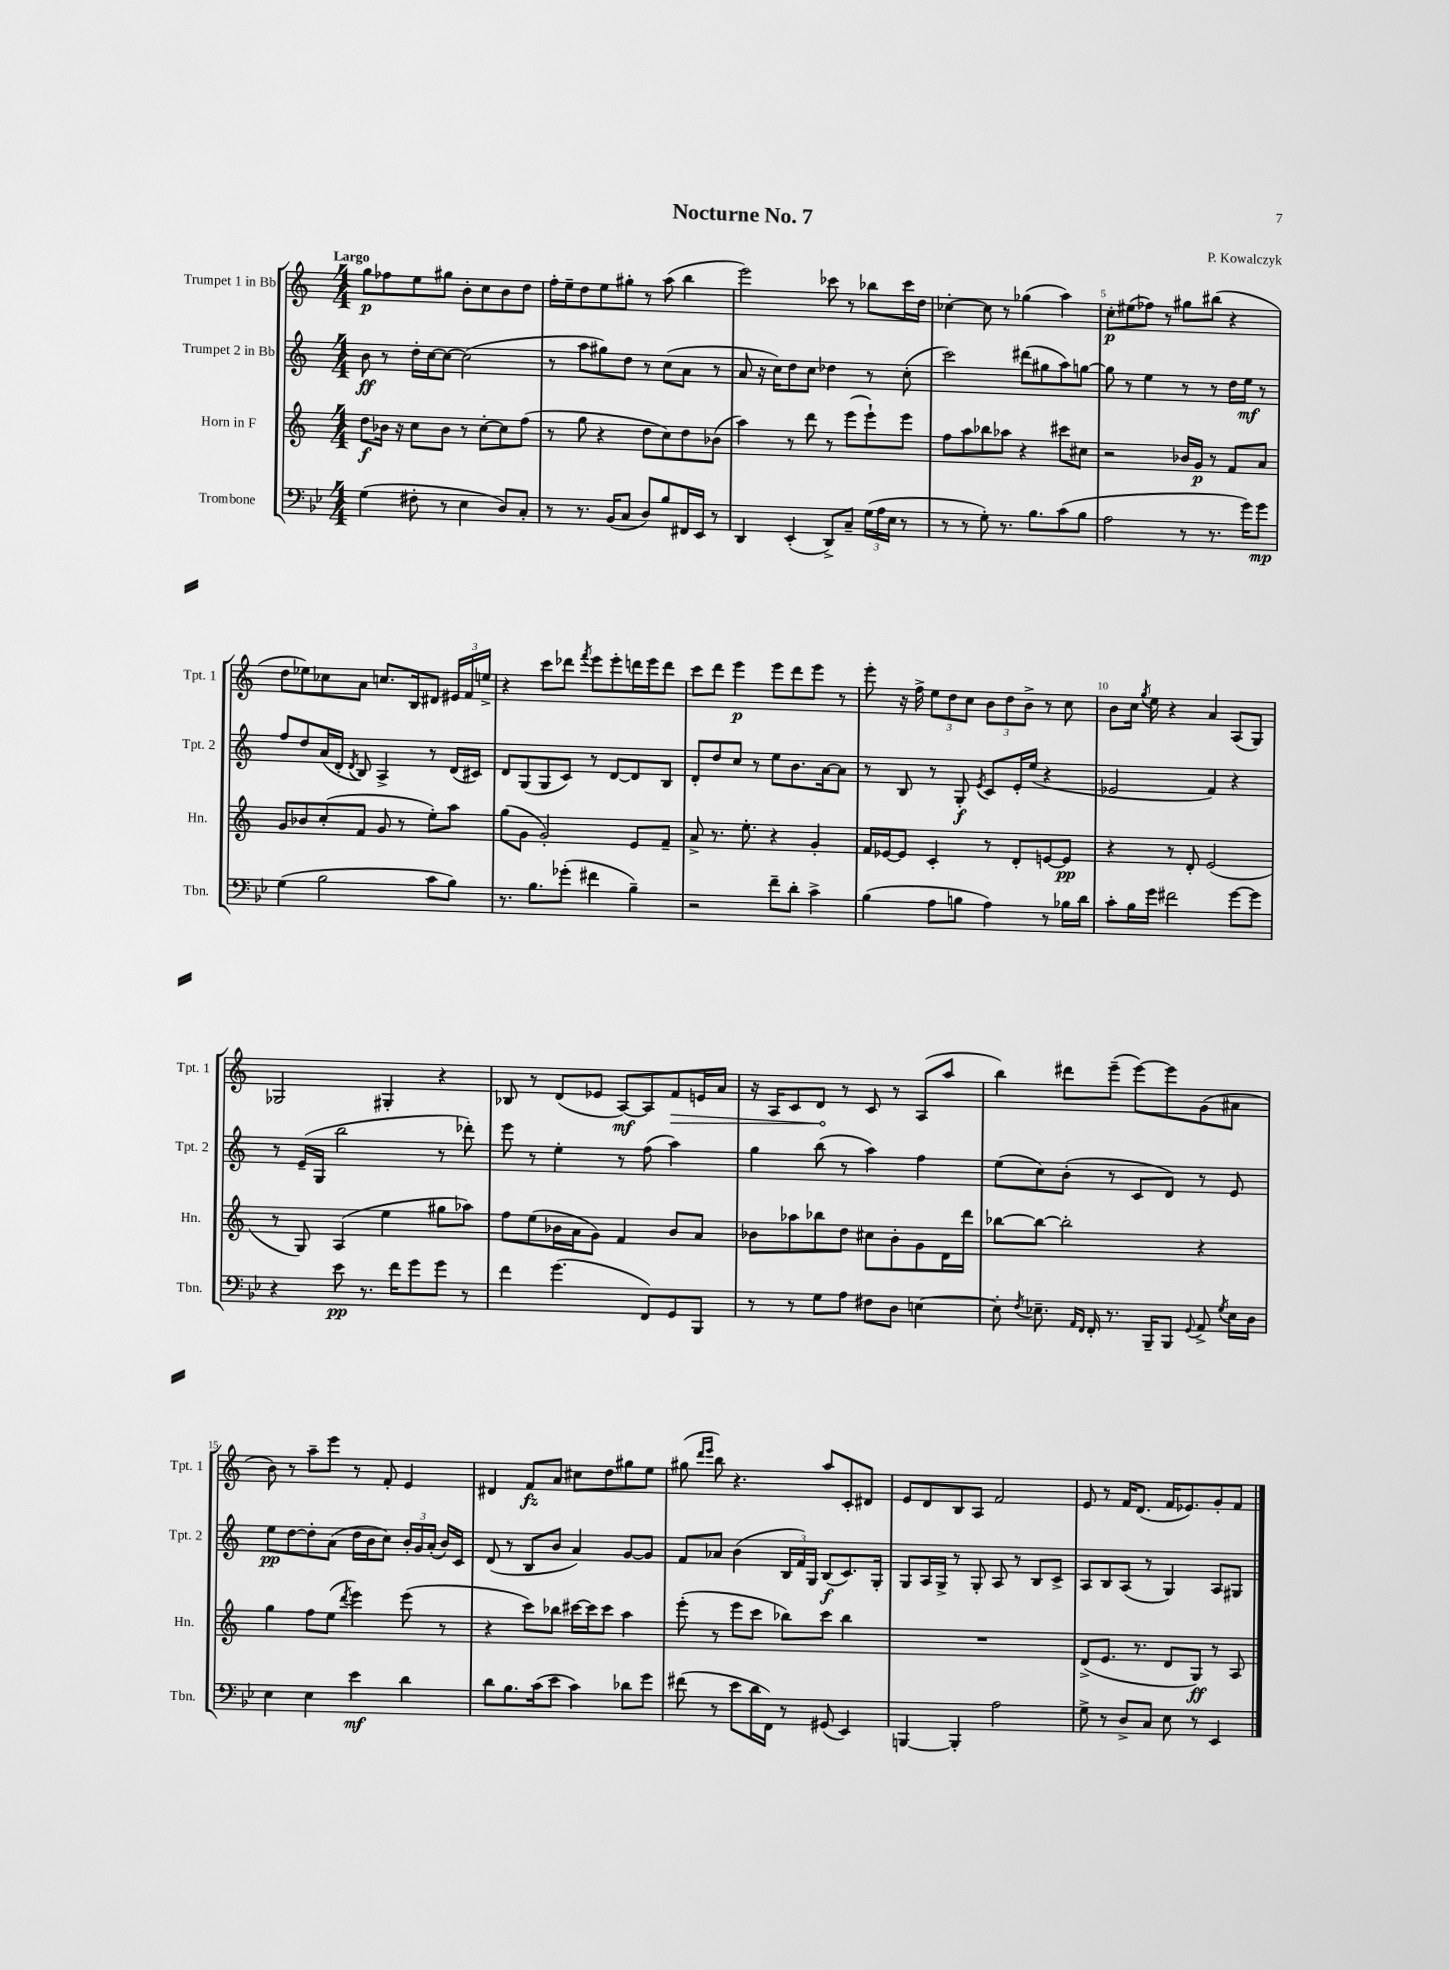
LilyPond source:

\header { title = "Nocturne No. 7" composer = "P. Kowalczyk" }
<<
\new StaffGroup <<
\new Staff = "s0" \with { instrumentName = "Trumpet 1 in Bb" shortInstrumentName = "Tpt. 1" } {
    \clef treble \key c \major \numericTimeSignature \time 4/4 \tempo "Largo"
    \autoBeamOff g''8[\p fes''8 e''8 gis''8] b'8[-. c''8 b'8 d''8] |
    f''16[-. e''16-- d''8 e''8 gis''8]-. r8 a''8( b''4 |
    e'''2) ces'''8 r8 bes''8[ ces'''16 d''16] |
    ces''4~-. ces''8 r8 ges''4( a''4) |
    c''8[-.\p eis''8( fes''8]) r8 gis''8[ bis''8]( r4 |
    d''8[ ees''8) ces''8 a'8] c''8.[ b16 dis'8] \tuplet 3/2 { eis'16[ f'16 e''16]-> } |
    r4 c'''8[ des'''8] \acciaccatura { f'''8 } e'''8[ e'''8-. d'''16 e'''16 d'''8] |
    c'''8[ d'''8] e'''4\p e'''8[ d'''8 e'''8] r8 |
    e'''8-. r16 f''16-> \tuplet 3/2 { e''8[ d''8 c''8] } \tuplet 3/2 { b'8[ d''8 b'8]-> } r8 c''8 |
    b'8[ c''16] \acciaccatura { g''8 } e''16 r4 a'4 a8[( g8]) |
    ges2 gis4-. r4 |
    bes8 r8 d'8[( ees'8] a8[~\mf) a8 \once \override Hairpin.circled-tip = ##t f'8\> e'16 a'16] |
    r16 a16[ c'8 d'8]\! r8 c'8 r8 a8[( a''8] |
    b''4) dis'''8[ e'''8]--( e'''8[~) e'''8 g'8( ais'8] |
    b'8) r8 a''8[-- e'''8] r8 f'8-. e'4 |
    dis'4 f'8[\fz a'8] cis''8[ d''8 gis''8 e''8] |
    gis''8( \grace { d'''16[ e'''16] } b''8) r4. a''8[ c'8-. dis'8] |
    e'8[ d'8 b8 a8] f'2 |
    e'8 r8 f'16[ d'8.]( f'16[ ees'8.) g'8-. f'8] \bar "|." |
}
\new Staff = "s1" \with { instrumentName = "Trumpet 2 in Bb" shortInstrumentName = "Tpt. 2" } {
    \clef treble \key c \major \numericTimeSignature \time 4/4
    \autoBeamOff b'8\ff r8 d''16[-. c''16~ c''8]~ c''2( |
    r8 a''8[ gis''8) d''8] r8 c''8[( a'8] r8 |
    a'8 r16 c''16[) d''8 c''8] des''4 r8 c''8-.( |
    c'''2) dis'''8[( gis''8 a''8) g''8]~ |
    g''8 r8 e''4 r8 r8 d''16[ e''16]\mf r8 |
    f''8[ d''8 a'16( d'16]-. \acciaccatura { d'8 } b8) a4-> r8 d'16[( cis'16]) |
    d'8[ g8( g8 c'8]) r8 d'8[~ d'8 b8] |
    d'8[-. d''8 c''8] r8 e''8[ b'8. a'16~ a'8] |
    r8 b8 r8 g8-.\f \acciaccatura { e'8 } c'8[ e'16-. e''16]( r4 |
    ees'2 f'4) r4 |
    r8 e'16[--( g16] b''2 r8 des'''8-.) |
    e'''8 r8 e''4-. r8 f''8( a''4) |
    g''4 b''8( r8 a''4) f''4 |
    e''8[( c''8) b'8]-.( r8 c'8[ d'8]) r8 e'8 |
    e''8[\pp d''8~ d''8-. a'8]( d''16[ b'16 c''8]) \tuplet 3/2 { b'16[-. g'16 a'16]-.( } b'16[) c'16] |
    d'8( r8 b8[ b'8] a'4) g'8[~ g'8] |
    f'8[ aes'8] b'4( \tuplet 3/2 { b16[ f'16) g16] } b8[\f( c'8.) g16]-. |
    g8[ a16 g16]-> r8 g8-. a8 r8 b8[ c'8]-> |
    a8[ b8 a8]( r8 g4) a8[ gis8] \bar "|." |
}
\new Staff = "s2" \with { instrumentName = "Horn in F" shortInstrumentName = "Hn." } {
    \clef treble \key c \major \numericTimeSignature \time 4/4
    \autoBeamOff d''8[\f bes'16] r16 c''8[ bes'8] r8 c''8[~-. c''8 f''8]( |
    r8 g''8 r4 d''8[ c''8) d''8 bes'8]( |
    a''4) r8 d'''8 r8 e'''8[( e'''8-!) e'''8] |
    f''8[ a''8 bes''8 aes''8] r4 cis'''8[ cis''8] |
    r2 bes'16[ g'16]\p r8 f'8[ a'8] |
    g'8[ bes'8 c''8-.( f'8] g'8 r8 e''8[-.) a''8] |
    g''8[( g'8] g'2-.) e'8[ f'8]-- |
    a'8-> r8. e''8.-. r4 g'4-. |
    f'16[ ees'16~ ees'8] c'4-. r8 d'8[-. e'8~ e'8]\pp |
    r4 r8 d'8-. e'2( |
    r8 g8) a4( e''4 gis''8[ aes''8]) |
    f''8[ e''8( bes'16 a'16 g'8]) f'4 bes'8[ a'8] |
    bes'8[ aes''8 bes''8 d''8] cis''8[ bes'8-. g'8 d'16 d'''16] |
    bes''8[~ bes''8]~ bes''2-. r4 |
    g''4 f''8[ e''8]( \acciaccatura { d'''8 } e'''4) e'''8( r8 |
    r4 c'''8[) bes''8] cis'''16[~ cis'''16 cis'''8] a''4 |
    e'''8-.( r8 e'''8[ c'''8] bes''8[) c'''8] bes''4 |
    R1 |
    d'8[->( e'8.] r8. d'8[ g8]\ff) r8 a8 \bar "|." |
}
\new Staff = "s3" \with { instrumentName = "Trombone" shortInstrumentName = "Tbn." } {
    \clef bass \key bes \major \numericTimeSignature \time 4/4
    \autoBeamOff g4( fis8-. r8 ees4 d8[) c8]-. |
    r8 r8. bes,16[( c8] d8[) bes8 fis,16 ees,16] r8 |
    d,4 ees,4-.( d,8[->) c8]-- \tuplet 3/2 { g16[( a16 ees16] } r8 |
    r8 r8 g8-.) r8. bes8.[ c'8( bes8] |
    a2 r8 r8. g'16[) g'8]\mp |
    g4( bes2 c'8[ bes8]) |
    r8. bes8.[ ges'8]-.( fis'4 bes4--) |
    r2 f'8[-- d'8]-. c'4-> |
    bes4( a8[ b8] a4) r8 bes16[ d'16] |
    c'8[-. bes16 g'16] fis'2 g'8[~ g'8] |
    r4 ees'8\pp r8. f'16[ g'8 g'8] r8 |
    f'4 g'4.( f,8[) g,8 bes,,8] |
    r8 r8 g8[ a8] fis8[ d8] e4~ |
    e8-. \acciaccatura { f8 } ees8.-- \grace { a,16[ f,16] } f,16-. r8. bes,,16[-- bes,,8] \appoggiatura { g,8 } a,8-> \acciaccatura { g8 } ees16[ d16] |
    ees4 ees4 ees'4\mf d'4 |
    d'8[ bes8. c'16( ees'8] c'4) des'8[ g'8] |
    fis'8( r8 ees'8[ d'16 f,16]) r8 gis,8( ees,4) |
    b,,4~ b,,4-. a2 |
    g8-> r8 d8[-> c8] ees8 r8 ees,4 \bar "|." |
}
>>
>>
\layout { \context { \Score \override BarNumber.break-visibility = ##(#f #t #t) barNumberVisibility = #(every-nth-bar-number-visible 5) } }
